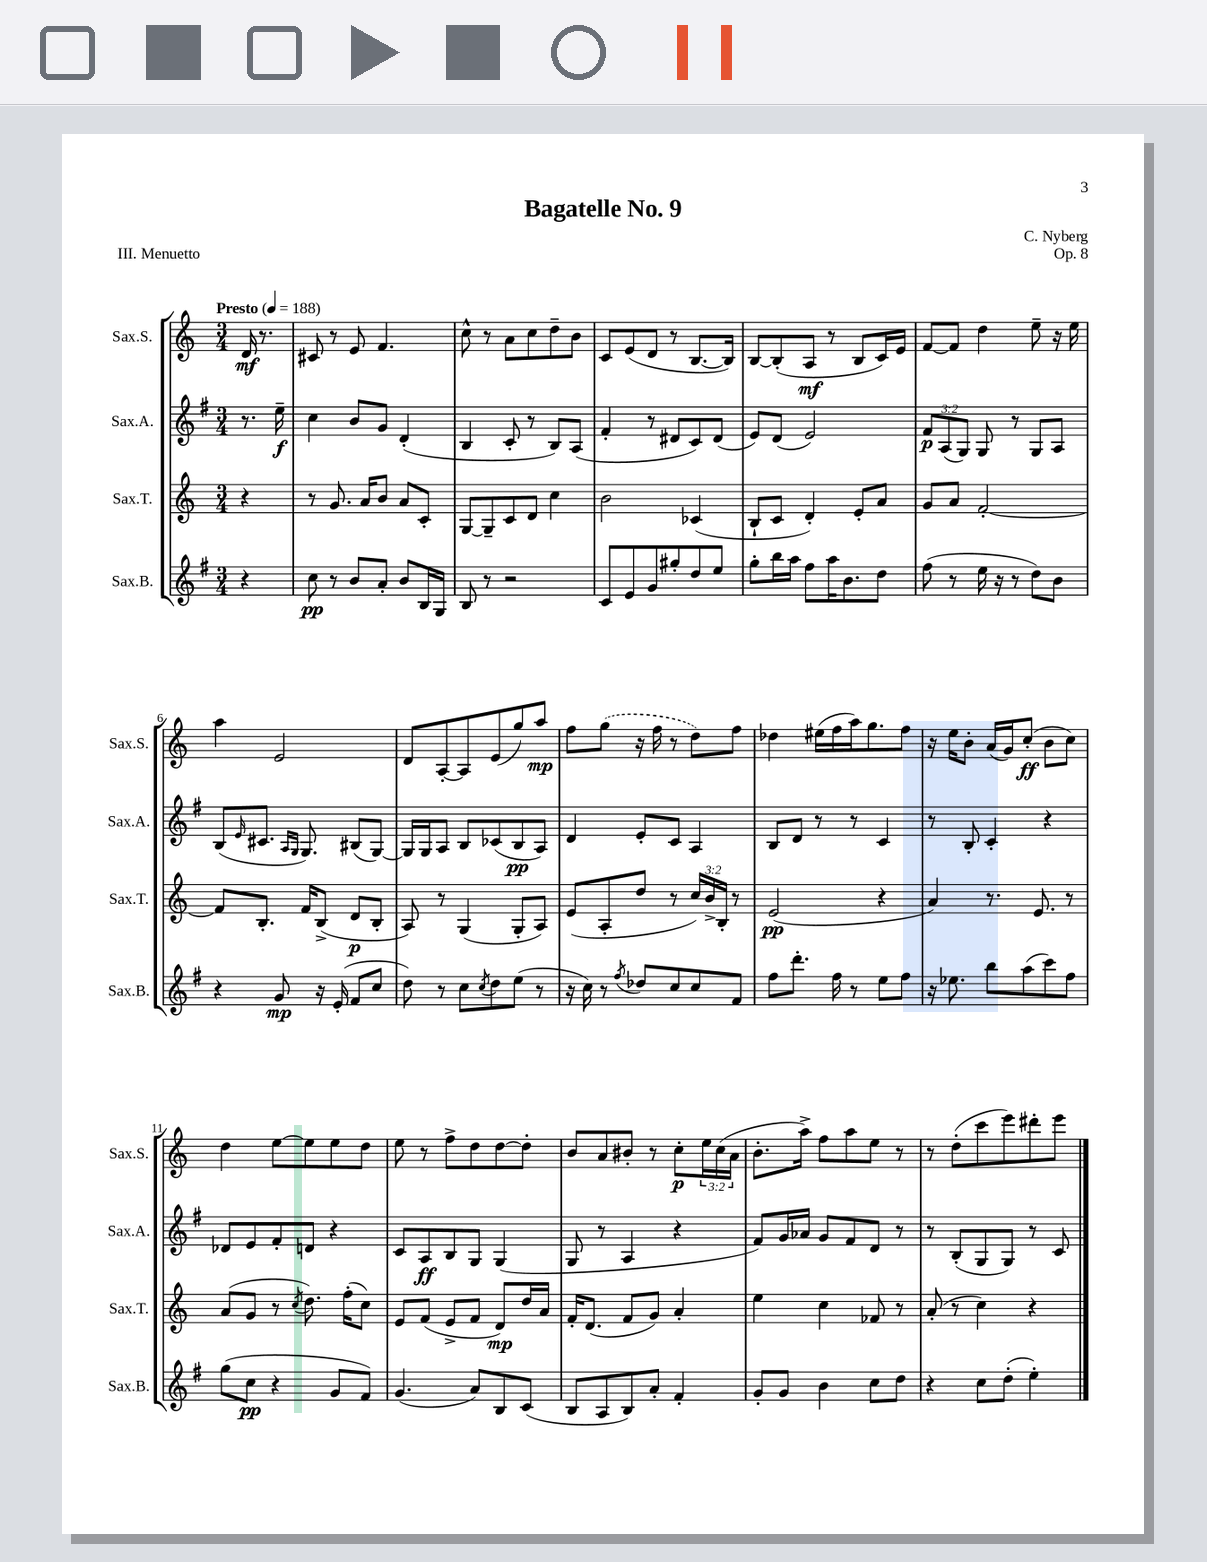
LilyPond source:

\header { title = "Bagatelle No. 9" composer = "C. Nyberg" opus = "Op. 8" piece = "III. Menuetto" }
<<
\new StaffGroup <<
\new Staff = "s0" \with { instrumentName = "Sax.S." shortInstrumentName = "Sax.S." } {
    \clef treble \key c \major \numericTimeSignature \time 3/4 \override Staff.TupletNumber.text = #tuplet-number::calc-fraction-text \partial 4 \tempo "Presto" 4 = 188
    d'16\mf r8. |
    cis'8 r8 e'8 f'4. |
    c''8-^ r8 a'8 c''8 d''8-- b'8 |
    c'8 e'8( d'8 r8 b8.~ b16) |
    b8~ b8-.( a8\mf r8 b8 c'16) e'16 |
    f'8~ f'8 d''4 e''8-- r16 e''16 |
    a''4 e'2 |
    d'8 a8~-. a8 e'8( g''8) a''8\mp |
    f''8 \once \slurDashed g''8( r16 f''16 r8 d''8) f''8 |
    des''4 eis''16( f''16 a''16) g''8. f''8 |
    r16 e''16 b'8-. a'16( g'16) c''8-.\ff( b'8 c''8) |
    d''4 e''8~ e''8 e''8 d''8 |
    e''8 r8 f''8-> d''8 d''8~ d''8-. |
    b'8 a'8 bis'8-. r8 c''8-.\p \tuplet 3/2 { e''16 c''16( a'16 } |
    b'8.-. a''16->) f''8 a''8 e''8 r8 |
    r8 d''8-.( c'''8 e'''8) dis'''8-. e'''8 \bar "|." |
}
\new Staff = "s1" \with { instrumentName = "Sax.A." shortInstrumentName = "Sax.A." } {
    \clef treble \key g \major \numericTimeSignature \time 3/4 \override Staff.TupletNumber.text = #tuplet-number::calc-fraction-text \partial 4
    r8. e''16--\f |
    c''4 b'8 g'8 d'4-.( |
    b4 c'8-. r8 b8) a8( |
    fis'4-. r8 dis'8 c'8) dis'8( |
    e'8) d'8( e'2) |
    \tuplet 3/2 { fis'8\p a8( g8) } g8 r8 g8 a8 |
    b8( \grace { e'16 } cis'8. \grace { a16 g16 } g8.) bis8( g8~) |
    g16 g16 a8 b8 ces'8( b8\pp a8) |
    d'4 e'8-. c'8 a4 |
    b8 d'8 r8 r8 c'4 |
    r8 b8-. c'4-. r4 |
    des'8 e'8 fis'8-. d'8 r4 |
    c'8 a8\ff b8 g8 g4( |
    g8 r8 a4 r4 |
    fis'8) g'16 aes'16 g'8 fis'8 d'8 r8 |
    r8 b8-.( g8 g8) r8 c'8 \bar "|." |
}
\new Staff = "s2" \with { instrumentName = "Sax.T." shortInstrumentName = "Sax.T." } {
    \clef treble \key c \major \numericTimeSignature \time 3/4 \override Staff.TupletNumber.text = #tuplet-number::calc-fraction-text \partial 4
    r4 |
    r8 g'8. a'16 b'8 a'8 c'8-. |
    g8~ g8-- c'8 d'8 c''4 |
    b'2 ces'4( |
    b8-! c'8 d'4-.) e'8-. a'8 |
    g'8 a'8 f'2~-. |
    f'8 b8.-. f'16 b8->( d'8\p b8-. |
    a8) r8 g4( g8-. a8) |
    e'8( a8-. d''8 r8 \tuplet 3/2 { c''16) b'16-> b16-. } r8 |
    e'2\pp( r4 |
    a'4) r8. e'8. r8 |
    a'8( g'8 r8 \acciaccatura { c''8 } d''8.) f''16-.( c''8) |
    e'8 f'8( e'8-> f'8 d'8\mp) d''16 a'16 |
    f'16-. d'8.( f'8 g'8) a'4-. |
    e''4 c''4 fes'8 r8 |
    a'8-.( r8 c''4) r4 \bar "|." |
}
\new Staff = "s3" \with { instrumentName = "Sax.B." shortInstrumentName = "Sax.B." } {
    \clef treble \key g \major \numericTimeSignature \time 3/4 \partial 4
    r4 |
    c''8\pp r8 b'8 a'8-. b'8 b16 g16 |
    b8 r8 r2 |
    c'8 e'8 g'8 gis''8-. d''8 e''8 |
    g''8-. b''16 a''16 fis''8 a''16 b'8. d''8 |
    fis''8( r8 e''16 r16 r8 d''8) b'8 |
    r4 g'8\mp r16 e'16-.( fis'8 c''8 |
    d''8) r8 c''8 \acciaccatura { c''8 } d''8 e''8( r8 |
    r16 c''16) r8 \acciaccatura { fis''8 } des''8 c''8 c''8 fis'8 |
    fis''8 d'''8.-. fis''16 r8 e''8 fis''8 |
    r16 ees''8. b''8 a''8( c'''8) fis''8 |
    g''8( c''8\pp r4 g'8 fis'8) |
    g'4.( a'8) b8 c'8( |
    b8 a8 b8) a'8-. fis'4-. |
    g'8-. g'8 b'4 c''8 d''8 |
    r4 c''8 d''8-.( e''4-.) \bar "|." |
}
>>
>>
